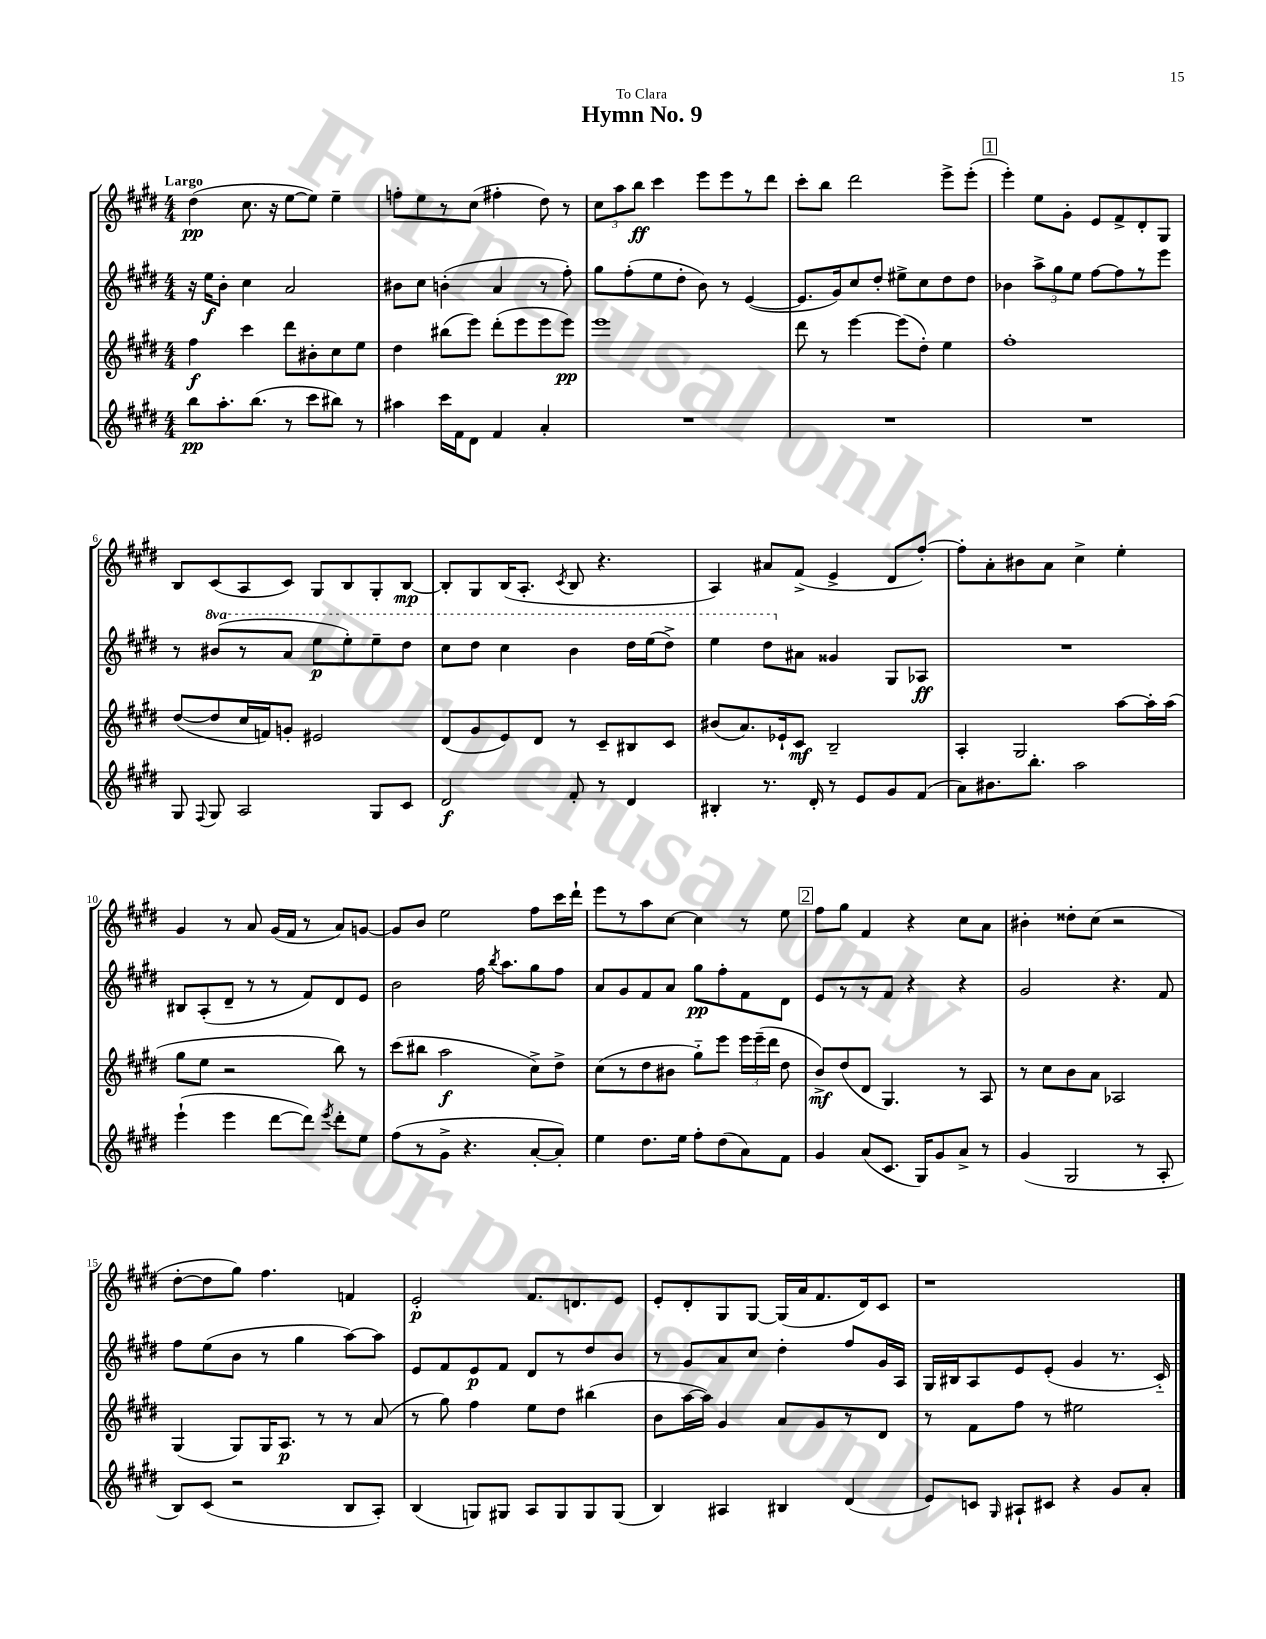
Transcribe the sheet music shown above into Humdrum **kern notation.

**kern	**kern	**kern	**kern
*staff4	*staff3	*staff2	*staff1
*clefG2	*clefG2	*clefG2	*clefG2
*k[f#c#g#d#]	*k[f#c#g#d#]	*k[f#c#g#d#]	*k[f#c#g#d#]
*M4/4	*M4/4	*M4/4	*M4/4
8bb	4ff#	16r	(4dd#
.	.	16ee	.
8.aa'	.	8b'	.
.	4ccc#	4cc#	8.cc#
(8.bb	.	.	.
.	.	.	16r
8r	8ddd#	2a	[8ee
8ccc#	8b#'	.	8ee])
8bb#)	8cc#	.	4ee~
8r	8ee	.	.
=	=	=	=
4aa#	4dd#	8b#	8ff'
.	.	8cc#	8ee
16ccc#	(8bb#	(4b'	8r
16f#	.	.	.
8d#	8eee)	.	(8cc#
4f#	(8ddd#'	4a	4ff#'
.	8eee	.	.
4a'	8eee	8r	8dd#)
.	8eee)	8ff#')	8r
=	=	=	=
1r	1eee	8gg#	12cc#
.	.	.	12aa
.	.	(8ff#'	.
.	.	.	12bb
.	.	8ee	4ccc#
.	.	8dd#'	.
.	.	8b)	8eee
.	.	8r	8eee
.	.	([4e	8r
.	.	.	8ddd#
=	=	=	=
1r	8ddd#	8.e]	8ccc#'
.	8r	.	8bb
.	.	16g#)	.
.	[4eee	8cc#	2ddd#
.	.	8dd#'	.
.	(8eee]	8ee#^	.
.	8dd#')	8cc#	.
.	4ee	8dd#	8eee^
.	.	8dd#	(8eee'
=	=	=	=
1r	1ff#'	4b-	4eee')
.	.	12aa^	8ee
.	.	12gg#	.
.	.	.	8g#'
.	.	12ee	.
.	.	[8ff#	8e
.	.	8ff#]	8f#^
.	.	8r	8d#'
.	.	8eee	8G#
=	=	=	=
8G#	([8dd#	8r	8B
8qqF#	.	.	.
8G#	8dd#]	(8bb#	(8c#
2A	16cc#	8r	8A
.	16f)	.	.
.	8g'	8aa	8c#)
.	2e#	8eee	8G#
.	.	8eee')	8B
8G#	.	8eee~	8G#'
8c#	.	8ddd#	[8B
=	=	=	=
2d#	(8d#	8ccc#	8B']
.	8g#	8ddd#	8G#
.	8e)	4ccc#	(16B
.	.	.	8.A'
.	8d#	.	.
.	.	.	8qc#
8f#'	8r	4bb	8B
8r	8c#~	.	4.r
4d#	8B#	16ddd#	.
.	.	(16eee	.
.	8c#	8ddd#^)	.
=	=	=	=
4B#'	(8b#	4eee	4A)
.	8.a)	.	.
8.r	.	8ddd#	8a#
.	16e-`	.	.
.	8c#	8a#	(8f#^
16d#'	.	.	.
8r	2B~	4g##	4e^
8e	.	.	.
8g#	.	8G#	8d#
(8f#	.	8A-	[8ff#')
=	=	=	=
8a)	4A'	1r	8ff#']
8.b#	.	.	8a'
.	2G#	.	8b#
8.bb'	.	.	.
.	.	.	8a
2aa	.	.	4cc#^
.	[8aa	.	4ee'
.	16aa']	.	.
.	(16aa	.	.
=	=	=	=
(4eee`	8gg#	8B#	4g#
.	8ee	(8A'	.
4eee	2r	8d#~	8r
.	.	8r	8a
[8ddd#	.	8r	(16g#
.	.	.	16f#
8ddd#])	.	8f#)	8r
8qeee	.	.	.
8ddd#'	8bb)	8d#	8a)
8ee	8r	8e	[8g
=	=	=	=
(8ff#	(8ccc#	2b	8g]
8r	8bb#	.	8b
8g#^	2aa	.	2ee
4.r	.	.	.
.	.	16ff#	.
.	.	8qbb	.
.	.	8.aa	.
[8a'	8cc#^)	8gg#	8ff#
8a'])	8dd#^	8ff#	16ccc#
.	.	.	16ddd#`
=	=	=	=
4ee	(8cc#	8a	8eee
.	8r	8g#	8r
8.dd#	8dd#	8f#	8aa
.	8b#	8a	[8cc#
16ee	.	.	.
8ff#'	8gg#'~)	8gg#	4cc#]
(8dd#	8eee	8ff#'	.
8a)	24eee	8f#	8r
.	(24eee~	.	.
.	24ddd#	.	.
8f#	8dd#	8d#	8ee
=	=	=	=
4g#	8b^)	8e	8ff#
.	(8dd#	8r	8gg#
(8a	8d#	8r	4f#
8.c#	4.G#)	8f#	.
.	.	4r	4r
16G#)	.	.	.
8g#	.	.	.
8a^	8r	4r	8cc#
8r	8A	.	8a
=	=	=	=
(4g#	8r	2g#	4b#'
.	8cc#	.	.
2G#	8b	.	8dd##'
.	8a	.	(8cc#
.	2A-	4.r	2r
8r	.	.	.
8A'	.	8f#	.
=	=	=	=
8B)	(4G#	8ff#	[8dd#'
(8c#	.	(8ee	8dd#]
2r	8G#)	8b	8gg#)
.	16G#	8r	4.ff#
.	8.A	.	.
.	.	4gg#	.
.	8r	.	.
8B	8r	[8aa)	4f
8A')	(8a	8aa]	.
=	=	=	=
(4B	8r	8e	2e'
.	8gg#)	8f#	.
8G)	4ff#	8e	.
8G#	.	8f#	.
8A	8ee	8d#	8.f#
8G#	8dd#	8r	.
.	.	.	8.d
8G#	(4bb#	8dd#	.
(8G#	.	8b	8e
=	=	=	=
4B)	8b	8r	8e'
.	[16aa	8g#	8d#'
.	16aa])	.	.
4A#	4g#	8a	8G#
.	.	8cc#	[8G#
4B#	8a	4dd#'	(16G#]
.	.	.	16a
.	8g#	.	8.f#
(4d#	8r	8ff#	.
.	.	.	16d#)
.	8d#	16g#	8c#
.	.	16A	.
=	=	=	=
8e)	8r	16G#	1r
.	.	16B#	.
8c	8f#	8A	.
16qqG#	.	.	.
8A#`	8ff#	8e	.
8c#	8r	(8e'	.
4r	2ee#	4g#	.
8g#	.	8.r	.
8a'	.	.	.
.	.	16c#'~)	.
==	==	==	==
*-	*-	*-	*-
